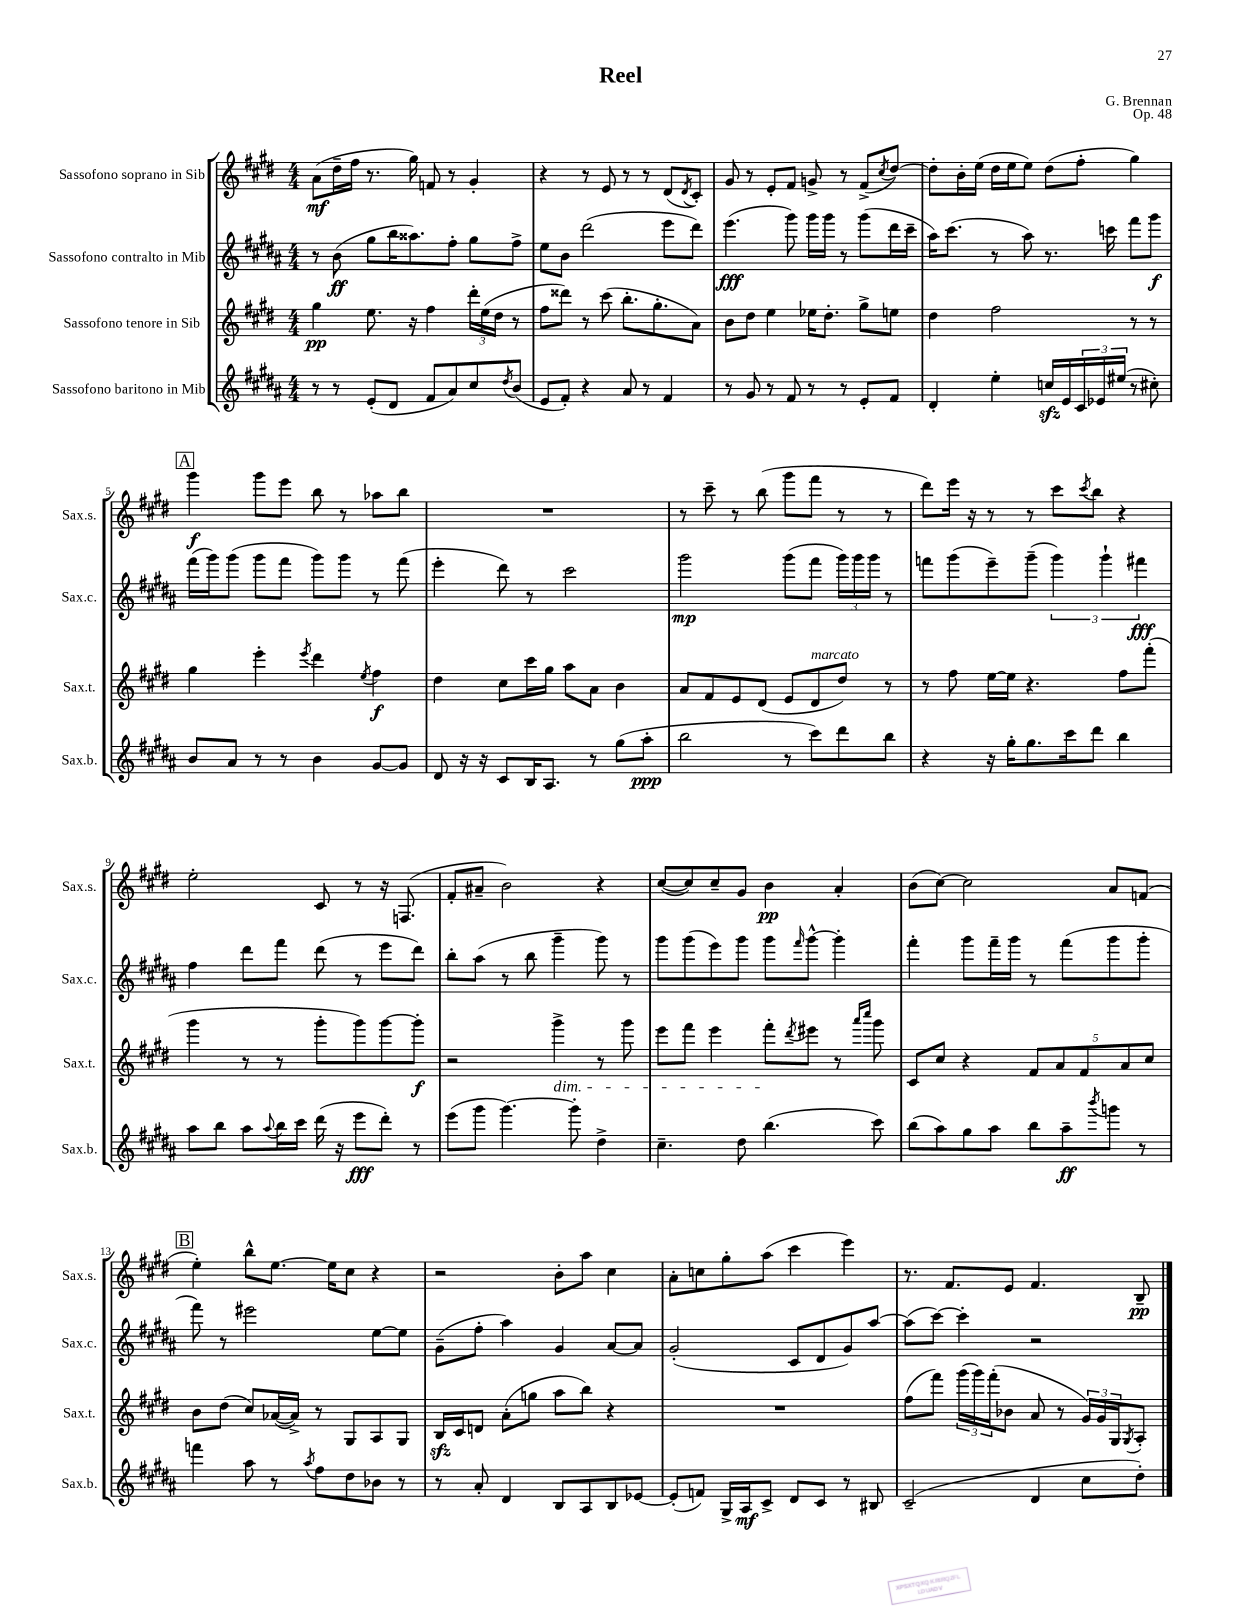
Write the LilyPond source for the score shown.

\header { title = "Reel" composer = "G. Brennan" opus = "Op. 48" }
<<
\new StaffGroup <<
\new Staff = "s0" \with { instrumentName = "Sassofono soprano in Sib" shortInstrumentName = "Sax.s." } {
    \clef treble \key e \major \numericTimeSignature \time 4/4
    a'8\mf( dis''16-- fis''16 r8. gis''16) f'8 r8 gis'4-. |
    r4 r8 e'8 r8 r8 dis'8( \acciaccatura { dis'8 } cis'8-.) |
    gis'8 r8 e'8-. fis'8 g'8-> r8 fis'8->( \acciaccatura { cis''8 } dis''8~) |
    dis''8-. b'16-. e''16( dis''16 e''16 e''8) dis''8( fis''8-. gis''4) |
    \mark \markup { \box "A" } gis'''4\f gis'''8 e'''8 b''8 r8 aes''8 b''8 |
    R1 |
    r8 cis'''8-- r8 b''8( gis'''8 fis'''8 r8 r8 |
    dis'''8) e'''16 r16 r8 r8 cis'''8 \acciaccatura { cis'''8 } b''8 r4 |
    e''2-. cis'8 r8 r16 f8.( |
    fis'8-. ais'8-- b'2) r4 |
    cis''8~( cis''8) cis''8-- gis'8 b'4\pp a'4-. |
    b'8( cis''8~) cis''2 a'8 f'8( |
    \mark \markup { \box "B" } e''4-.) b''8-^ e''8.~ e''16 cis''8 r4 |
    r2 b'8-. a''8 cis''4 |
    a'8-. c''8 gis''8-. a''8( cis'''4 e'''4) |
    r8. fis'8. e'8 fis'4. b8--\pp \bar "|." |
}
\new Staff = "s1" \with { instrumentName = "Sassofono contralto in Mib" shortInstrumentName = "Sax.c." } {
    \clef treble \key b \major \numericTimeSignature \time 4/4
    r8 b'8\ff( gis''8 b''16 aisis''8.) fis''8-. gis''8 fis''8-> |
    e''8 b'8 dis'''2( e'''8 dis'''8) |
    e'''4.\fff( gis'''8) gis'''16 gis'''16 r8 gis'''8( dis'''16 cis'''16-- |
    ais''16) cis'''8.( r8 ais''8) r8. c'''16 fis'''8 gis'''8\f |
    \mark \markup { \box "A" } fis'''16( gis'''16) gis'''8( gis'''8 fis'''8 gis'''8) gis'''8 r8 fis'''8( |
    e'''4-. dis'''8) r8 cis'''2 |
    gis'''2\mp gis'''8( fis'''8 \tuplet 3/2 { gis'''16) gis'''16 gis'''16 } r8 |
    f'''8 gis'''8( e'''8--) gis'''8--( \tuplet 3/2 { gis'''4) gis'''4-! fis'''4\fff } |
    fis''4 dis'''8 fis'''8 dis'''8( r8 e'''8 dis'''8) |
    b''8-. ais''8( r8 b''8 gis'''4-- gis'''8) r8 |
    gis'''8 gis'''8( e'''8) gis'''8 gis'''8 \grace { fis'''16 } gis'''8~-^ gis'''4-. |
    fis'''4-. gis'''8 fis'''16-- gis'''16 r8 fis'''8( gis'''8 gis'''8-. |
    \mark \markup { \box "B" } fis'''8) r8 eis'''2 e''8~ e''8 |
    gis'8--( fis''8-. ais''4) gis'4 ais'8~ ais'8 |
    gis'2-.( cis'8 dis'8 gis'8) ais''8~ |
    ais''8( cis'''8~) cis'''4-. r2 \bar "|." |
}
\new Staff = "s2" \with { instrumentName = "Sassofono tenore in Sib" shortInstrumentName = "Sax.t." } {
    \clef treble \key e \major \numericTimeSignature \time 4/4
    gis''4\pp e''8. r16 fis''4 \tuplet 3/2 { dis'''16-. e''16( dis''16 } r8 |
    fis''8 disis'''8) r8 cis'''8( b''8.-. gis''8.-. a'8) |
    b'8 dis''8 e''4 ees''16 dis''8.-. gis''8-> e''8 |
    dis''4 fis''2 r8 r8 |
    \mark \markup { \box "A" } gis''4 e'''4-. \acciaccatura { e'''8 } dis'''4 \acciaccatura { e''8 } fis''4\f |
    dis''4 cis''8 cis'''16 gis''16 a''8 a'8 b'4 |
    a'8 fis'8 e'8 dis'8( e'8 dis'8^\markup { \italic "marcato" } dis''8) r8 |
    r8 fis''8 e''16~ e''16 r4. fis''8 fis'''8-.( |
    gis'''4 r8 r8 gis'''8-. gis'''8) gis'''8~ gis'''8-.\f |
    r2 gis'''4->\dim r8 gis'''8 |
    e'''8 fis'''8 e'''4 fis'''8-.\! \acciaccatura { dis'''8 } eis'''8 r8 \grace { a'''16 cis''''16 } gis'''8 |
    cis'8 cis''8 r4 \tuplet 5/4 { fis'8 a'8 fis'8 a'8 cis''8 } |
    \mark \markup { \box "B" } b'8 dis''8( cis''8) aes'16~( aes'16->) r8 gis8 a8 gis8 |
    b16\sfz cis'16 d'8 a'8-.( g''8 a''8 b''8) r4 |
    R1 |
    fis''8( fis'''8) \tuplet 3/2 { gis'''16( gis'''16) fis'''16-.( } bes'8 a'8 r8 \tuplet 3/2 { gis'16) gis'16 gis16 } \acciaccatura { gis8 } a8-. \bar "|." |
}
\new Staff = "s3" \with { instrumentName = "Sassofono baritono in Mib" shortInstrumentName = "Sax.b." } {
    \clef treble \key b \major \numericTimeSignature \time 4/4
    r8 r8 e'8-.( dis'8 fis'8 ais'8) cis''8 \acciaccatura { dis''8 } b'8( |
    e'8 fis'8-.) r4 ais'8 r8 fis'4 |
    r8 gis'8 r8 fis'8 r8 r8 e'8-. fis'8 |
    dis'4-. e''4-. c''16\sfz e'16 \tuplet 3/2 { cis'16 ees'16 eis''16( } r8 cis''8-.) |
    \mark \markup { \box "A" } b'8 ais'8 r8 r8 b'4 gis'8~ gis'8 |
    dis'8 r16 r16 cis'8 b16 ais8. r8 gis''8( ais''8-.\ppp |
    b''2 r8 cis'''8) dis'''8 b''8 |
    r4 r16 gis''16-. gis''8. cis'''16 dis'''8 b''4 |
    ais''8 b''8 ais''8 \appoggiatura { ais''8 } b''16 cis'''16 dis'''16( r16 e'''8\fff dis'''8-.) r8 |
    e'''8( gis'''8 gis'''4.~) gis'''8-. dis''4-> |
    cis''4.-- dis''8 b''4.( cis'''8) |
    b''8( ais''8) gis''8 ais''8 b''8 ais''8--\ff \acciaccatura { b'''8 } g'''8 r8 |
    \mark \markup { \box "B" } f'''4 ais''8 r8 \acciaccatura { ais''8 } fis''8 dis''8 bes'8 r8 |
    r8 ais'8-. dis'4 b8 ais8 b8 ees'8~ |
    ees'8-.( f'8) gis16-> ais16\mf cis'8-> dis'8 cis'8 r8 bis8 |
    cis'2--( dis'4 cis''8 dis''8-.) \bar "|." |
}
>>
>>
